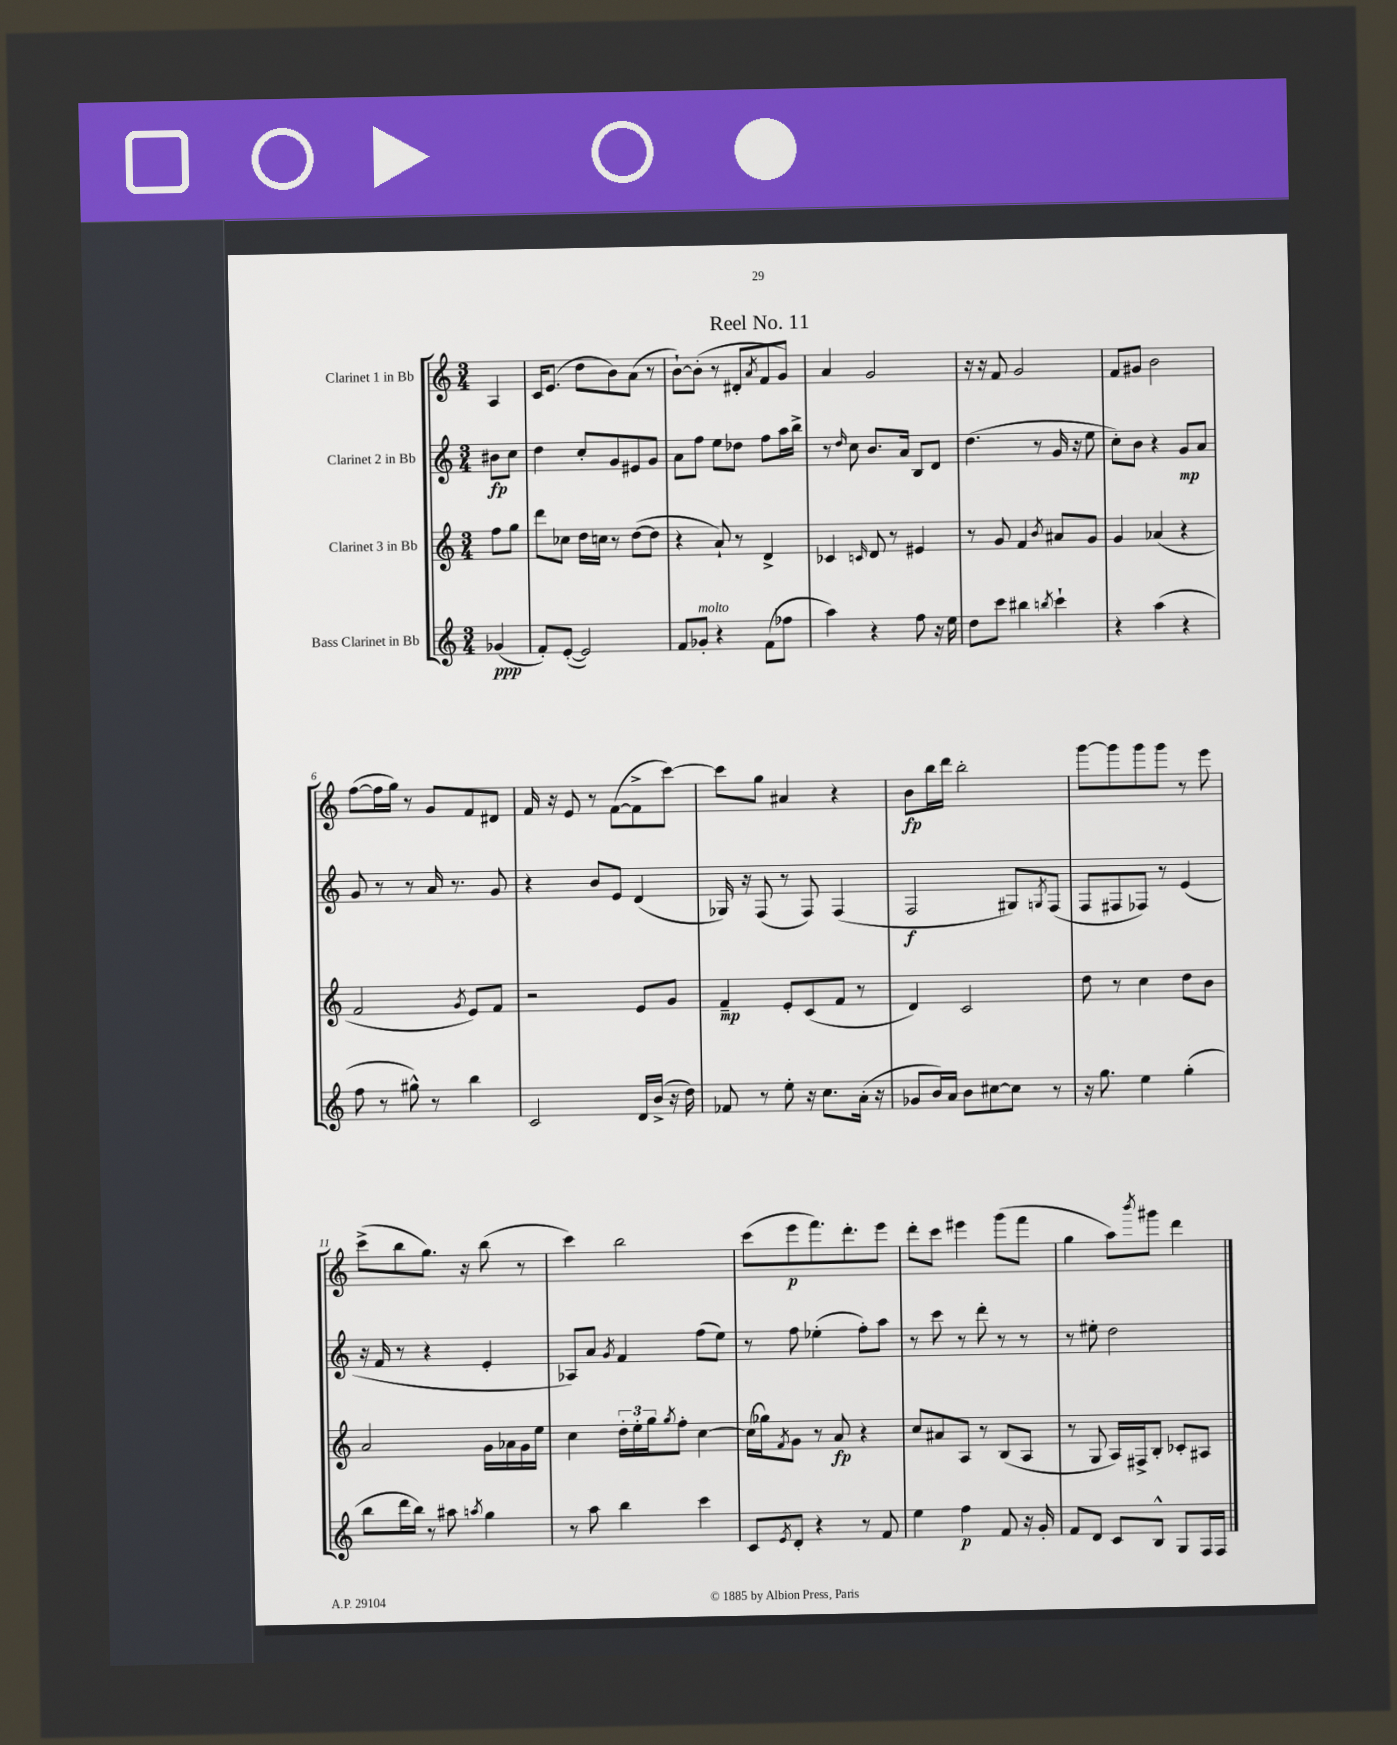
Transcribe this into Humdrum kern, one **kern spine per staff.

**kern	**kern	**kern	**kern
*staff4	*staff3	*staff2	*staff1
*clefG2	*clefG2	*clefG2	*clefG2
*k[]	*k[]	*k[]	*k[]
*M3/4	*M3/4	*M3/4	*M3/4
(4g-	8ff	8b#	4A
.	8gg	8cc	.
=	=	=	=
8f')	8ddd	4dd	16c
.	.	.	(8.e
([8e'	8cc-	.	.
2e])	16dd	8cc'	8dd
.	16cc	.	.
.	8r	8g	8b)
.	([8dd	8e#	(8a
.	8dd]	8g	8r
=	=	=	=
8f	4r	8a	[8b`)
8g-'	.	8ff	(8b']
4r	8a`)	8ee	8r
.	8r	8dd-	8d#'
.	.	.	8qa
(8f	4d^	8ff	8f
8ff-	.	16aa	8g)
.	.	16bb^	.
=	=	=	=
4aa)	4c-	8r	4a
.	.	16qqdd	.
.	.	8cc	.
.	16qqc	.	.
4r	8d	8.b	2g
.	8r	.	.
.	.	16a	.
8ff	4e#	8B	.
16r	.	8d	.
16ee	.	.	.
=	=	=	=
8dd	8r	(4.dd	16r
.	.	.	16r
8ccc	8g	.	8f
4bb#	4f	.	2g
.	.	8r	.
8qbb	8qb	.	.
4ccc`	8a#	16g	.
.	.	16r	.
.	8g	8ee	.
=	=	=	=
4r	4g	8cc')	8f
.	.	8b	8g#
(4aa	(4a-	4r	2b
4r	4r	8g	.
.	.	8a	.
=	=	=	=
8ff	2f	8g	([8ff
8r	.	8r	16ff]
.	.	.	16gg)
8gg#^^)	.	8r	8r
8r	.	16a	8g
.	.	8.r	.
.	8qg	.	.
4bb	8e)	.	8f
.	8f	8g	8d#
=	=	=	=
2c	2r	4r	16f
.	.	.	16r
.	.	.	8e
.	.	8b	8r
.	.	8e	([8f
16d	8e	(4d	8f^]
(16b^	.	.	.
16r	8g	.	[8ccc)
16dd)	.	.	.
=	=	=	=
8f-	4f~	16G-)	8ccc]
.	.	16r	.
8r	.	(8F	8gg
8ee'	8e'	8r	4a#
16r	(8c	8F)	.
8.cc	.	.	.
.	8f	(4F	4r
(16a'	8r	.	.
16r	.	.	.
=	=	=	=
8g-	4d)	2F	8b
16b)	.	.	16bb
16a	.	.	16ddd
8b	2c	.	2bb'
[8cc#	.	.	.
8cc#]	.	8G#)	.
.	.	8qG	.
8r	.	(8F	.
=	=	=	=
16r	8dd	8F	[8ggg
8.gg	.	.	.
.	8r	8F#	8ggg]
4ee	4cc	8F-)	8ggg
.	.	8r	8ggg
(4gg'	8dd	(4e	8r
.	8b	.	8eee
=	=	=	=
8bb	2a	16r	(8ccc^
.	.	16f	.
16ddd	.	8r	8bb
16bb)	.	.	.
8r	.	4r	8.gg)
8aa#	.	.	.
.	.	.	16r
8qaa	.	.	.
4gg	16g	4e'	(8bb
.	16a-	.	.
.	16g	.	8r
.	16ee	.	.
=	=	=	=
8r	4cc	8A-)	4ccc)
8aa	.	8a	.
.	.	8qg	.
4bb	24dd'	4f	2bb
.	24ee'	.	.
.	24gg	.	.
.	8qgg	.	.
.	8ff'	.	.
4ccc	[4cc	(8ff	.
.	.	8ee)	.
=	=	=	=
8c	(16cc]	8r	(8ccc
.	16gg-)	.	.
8qe	8qf	.	.
8d'	8g	8ff	8eee
4r	8r	(4ee-'	8.fff)
.	8a	.	.
.	.	.	8.ddd'
8r	4r	8ff')	.
8f	.	8aa	8eee
=	=	=	=
4ee	8cc	8r	8ddd'
.	8a#	8ccc	8ccc
4ff	8A	8r	4eee#
.	8r	8ddd'	.
8f	(8B	8r	(8ggg
16r	8A	8r	8fff
16g'	.	.	.
=	=	=	=
8f	8r	8r	4gg
8d	8G	8ee#'	.
8c	16A)	2dd	8aa)
.	16F#^	.	.
.	.	.	8qbbb
8B^^	8B'	.	8ggg#
8G	8c-'	.	4ddd
16F	8A#	.	.
16F	.	.	.
==	==	==	==
*-	*-	*-	*-
